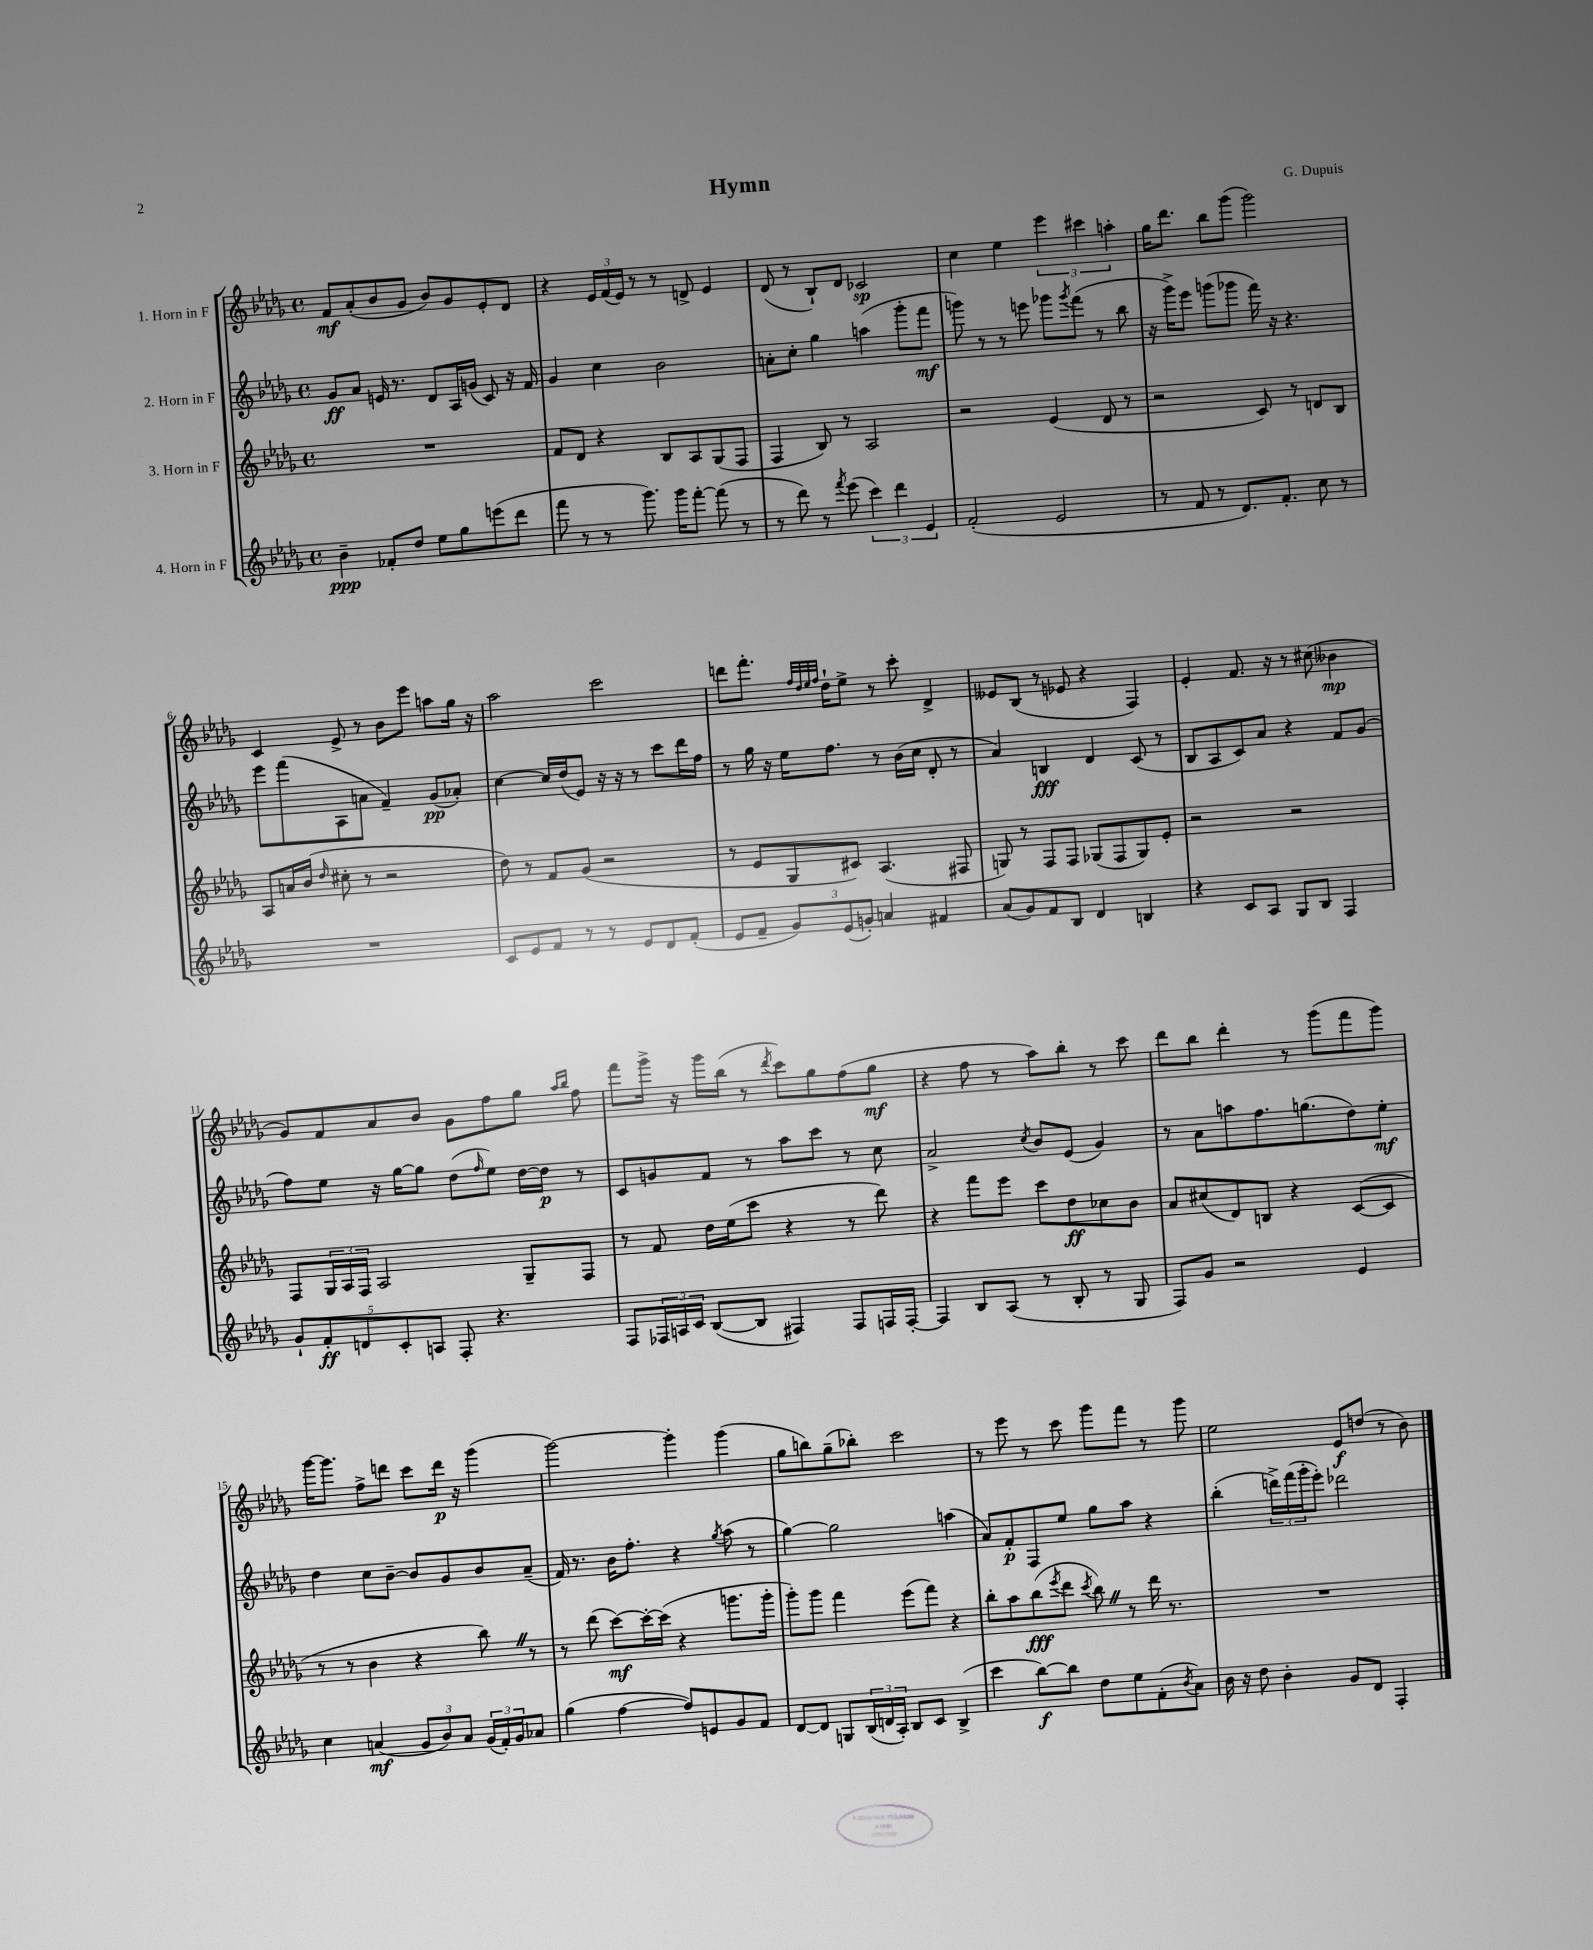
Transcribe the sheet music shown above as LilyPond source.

\header { title = "Hymn" composer = "G. Dupuis" }
<<
\new StaffGroup <<
\new Staff = "s0" \with { instrumentName = "1. Horn in F" } {
    \clef treble \key des \major \defaultTimeSignature \time 4/4
    f'8\mf aes'8-.( bes'8 ges'8 bes'8) ges'8 ees'8-. des'8 |
    r4 \tuplet 3/2 { ees'16 f'16( ees'16) } r8 r8 d'8-> ees'4 |
    des'8( r8 bes8-!) des'8 ces'2\sp |
    c''4 ees''4 \tuplet 3/2 { ees'''4 cis'''4 a''4-. } |
    ges''16 des'''8. bes''8 ges'''8( ges'''2) |
    c'4 ees'8-> r8 bes'8 ees'''8 a''8 ges''16 r16 |
    aes''2 c'''2 |
    d'''8 f'''8.-. \grace { f''32 des''32 ees''32 f''32 } des''16-! ees''8-> r8 c'''8-. des'4-> |
    eeses'8 bes8( r8 ees'8 r4 f4) |
    ees'4-. f'8. r16 r8 cis''8( beses'4\mp |
    ges'8) f'8 aes'8 bes'8 ges'8 f''8 ges''8 \grace { aes''16 bes''16 } f''8 |
    f'''8 ges'''16-> r16 ges'''16 bes''16( r8 \acciaccatura { des'''8 } c'''8) ges''8 f''8( ges''8\mf |
    r4 f''8 r8 aes''8) bes''8-. r8 c'''8 |
    des'''8 bes''8 des'''4-. r8 ges'''8( f'''8 ges'''8) |
    ges'''16~ ges'''8. f''8-> d'''8 c'''8 d'''16\p r16 ges'''4( |
    ges'''2~) ges'''4-. ges'''4( |
    ges''8 b''8) ges''8--( bes''8-.) c'''2 |
    r8 ees'''8 r8 c'''8 ges'''8 f'''8 r8 ges'''8 |
    ees''2 ees'8\f d''8( r8 bes'8) \bar "|." |
}
\new Staff = "s1" \with { instrumentName = "2. Horn in F" } {
    \clef treble \key des \major \defaultTimeSignature \time 4/4
    ges'8\ff aes'8 e'16 r8. des'8 aes16 g'16( c'8) r16 f'16 |
    ges'4 c''4 bes'2 |
    a'8-. c''8-. ges''4 a''4( ges'''8-. f'''8\mf |
    g'''8) r8 r8 e'''8 ges'''8 \acciaccatura { ges'''8 } f'''8( r8 bes''8 |
    r16 ges'''16->) ees'''8 g'''8( ges'''8 f'''16) r16 r4. |
    ees'''8 f'''8( aes8 a'8 f'4--) ges'8\pp( aes'8-.) |
    c''4~ c''16 des''16( ees'8) r16 r16 r8 c'''8 des'''16 f''16 |
    r8 ges''16 r16 ees''16 f''8. r8 bes'16( c''16 des'8-. r8 |
    aes'4) b4\fff des'4 c'8( r8 |
    bes8 aes8 c'8) aes'8 r4 f'8 ges'8( |
    f''8) ees''8 r16 ges''16~ ges''8 des''8( \grace { f''16 } ees''8) des''16~ des''16\p r8 |
    c'8 g'8 f'8 r8 aes''8 c'''8 r8 c''8 |
    aes'2-> \acciaccatura { c''8 } bes'8 ees'8( ges'4) |
    r8 aes'8 a''8 f''8. g''8.( des''8) ees''8-.\mf |
    des''4 c''8 bes'8~-- bes'8 ges'8 bes'8 aes'8--( |
    f'16) r8. bes'16 f''8.-. r4 \acciaccatura { ges''8 } aes''8( r8 |
    ges''4~) ges''2 a''4( |
    aes'8) f'8-.\p f8 ees''8 ges''8 aes''8 r4 |
    bes''4-.( \tuplet 3/2 { d'''16->) f'''16( ges'''16-. } ees'''8-.) des'''2 \bar "|." |
}
\new Staff = "s2" \with { instrumentName = "3. Horn in F" } {
    \clef treble \key des \major \defaultTimeSignature \time 4/4
    R1 |
    f'8 des'8 r4 bes8 aes8 ges8( f8 |
    f4 bes8) r8 aes2 |
    r2 ees'4( des'8 r8 |
    r2 c'8) r8 d'8 bes8 |
    aes8 a'16 bes'16( \grace { des''16 } cis''8-. r8 r2 |
    des''8) r8 f'8 ges'8( r2 |
    r8 ees'8 ges8 cis'8) aes4.( fis8 |
    g8) r8 f8 f8 ges8( f8 ges8) ees'8-. |
    r2 r2 |
    f8 \tuplet 3/2 { ges16 aes16 f16 } aes2 ges8-- f8 |
    r8 f'8 des''16 ees''16( c'''8 r4 r8 des'''8) |
    r4 f'''8 ees'''8 c'''8 des''8\ff ces''8 bes'8 |
    aes'8 cis''8( des'8) b8 r4 c'8~( c'8 |
    r8 r8 bes'4 r4 bes''8) \once \override BreathingSign.text = \markup { \musicglyph "scripts.caesura.straight" } \breathe r8 |
    r8 des'''8( c'''8~\mf) c'''16~-. c'''16( r4 g'''8. g'''16-. |
    ges'''8-.) ges'''8 f'''4 ees'''8( f'''8) r4 |
    bes''8-. aes''8 bes''8\fff( \acciaccatura { ees'''8 } des'''8 \acciaccatura { c'''8 } bes''8) \once \override BreathingSign.text = \markup { \musicglyph "scripts.caesura.straight" } \breathe r8 des'''16 r8. |
    R1 \bar "|." |
}
\new Staff = "s3" \with { instrumentName = "4. Horn in F" } {
    \clef treble \key des \major \defaultTimeSignature \time 4/4
    bes'4--\ppp fes'8-. des''8 ees''8 ges''8 e'''8( des'''8 |
    f'''8 r8 r8 ges'''8.) ges'''16 f'''8~-. f'''8( r8 |
    r8 des'''8) r8 \acciaccatura { f'''8 } ees'''8( \tuplet 3/2 { c'''4) des'''4 ees'4 } |
    f'2-.( ees'2 |
    r8 f'8 r8 des'8.) f'8.-. c''8 r8 |
    R1 |
    c'8 ees'8 f'8 r8 r8 ees'8 des'8 f'8-.( |
    ees'8 f'8-- \tuplet 3/2 { ges'8) ees'8( g'8-.) } a'4 fis'4 |
    aes'8( ges'8) f'8 bes8 des'4 b4 |
    r4 c'8 aes8 ges8 bes8 f4 |
    \tuplet 5/4 { ges'8-! f'8-.\ff d'8 c'8-. a8 } f8-. r4. |
    f8 \tuplet 3/2 { fes16 a16 c'16 } bes8~( bes8 fis4) fis8 f16 f16~-. |
    f4 bes8 aes8( r8 bes8-. r8 ges8 |
    f8) ges'8 r2 ees'4 |
    c''4 a'4\mf( \tuplet 3/2 { ges'8 bes'8) a'8 } \tuplet 3/2 { ges'16( f'16-.) ges'16 } aes'8 |
    ges''4( f''4~ f''8) e'8 ges'8 f'8 |
    des'8~ des'8 g8 \tuplet 3/2 { bes16( d'16 aes16-.) } bes8 c'8 bes4->( |
    c'''4 bes''8~\f) bes''8 des''8 ees''8 f'8-.( \acciaccatura { bes'8 } aes'8) |
    bes'16 r16 des''8 bes'4-. ges'8 des'8 f4-. \bar "|." |
}
>>
>>
